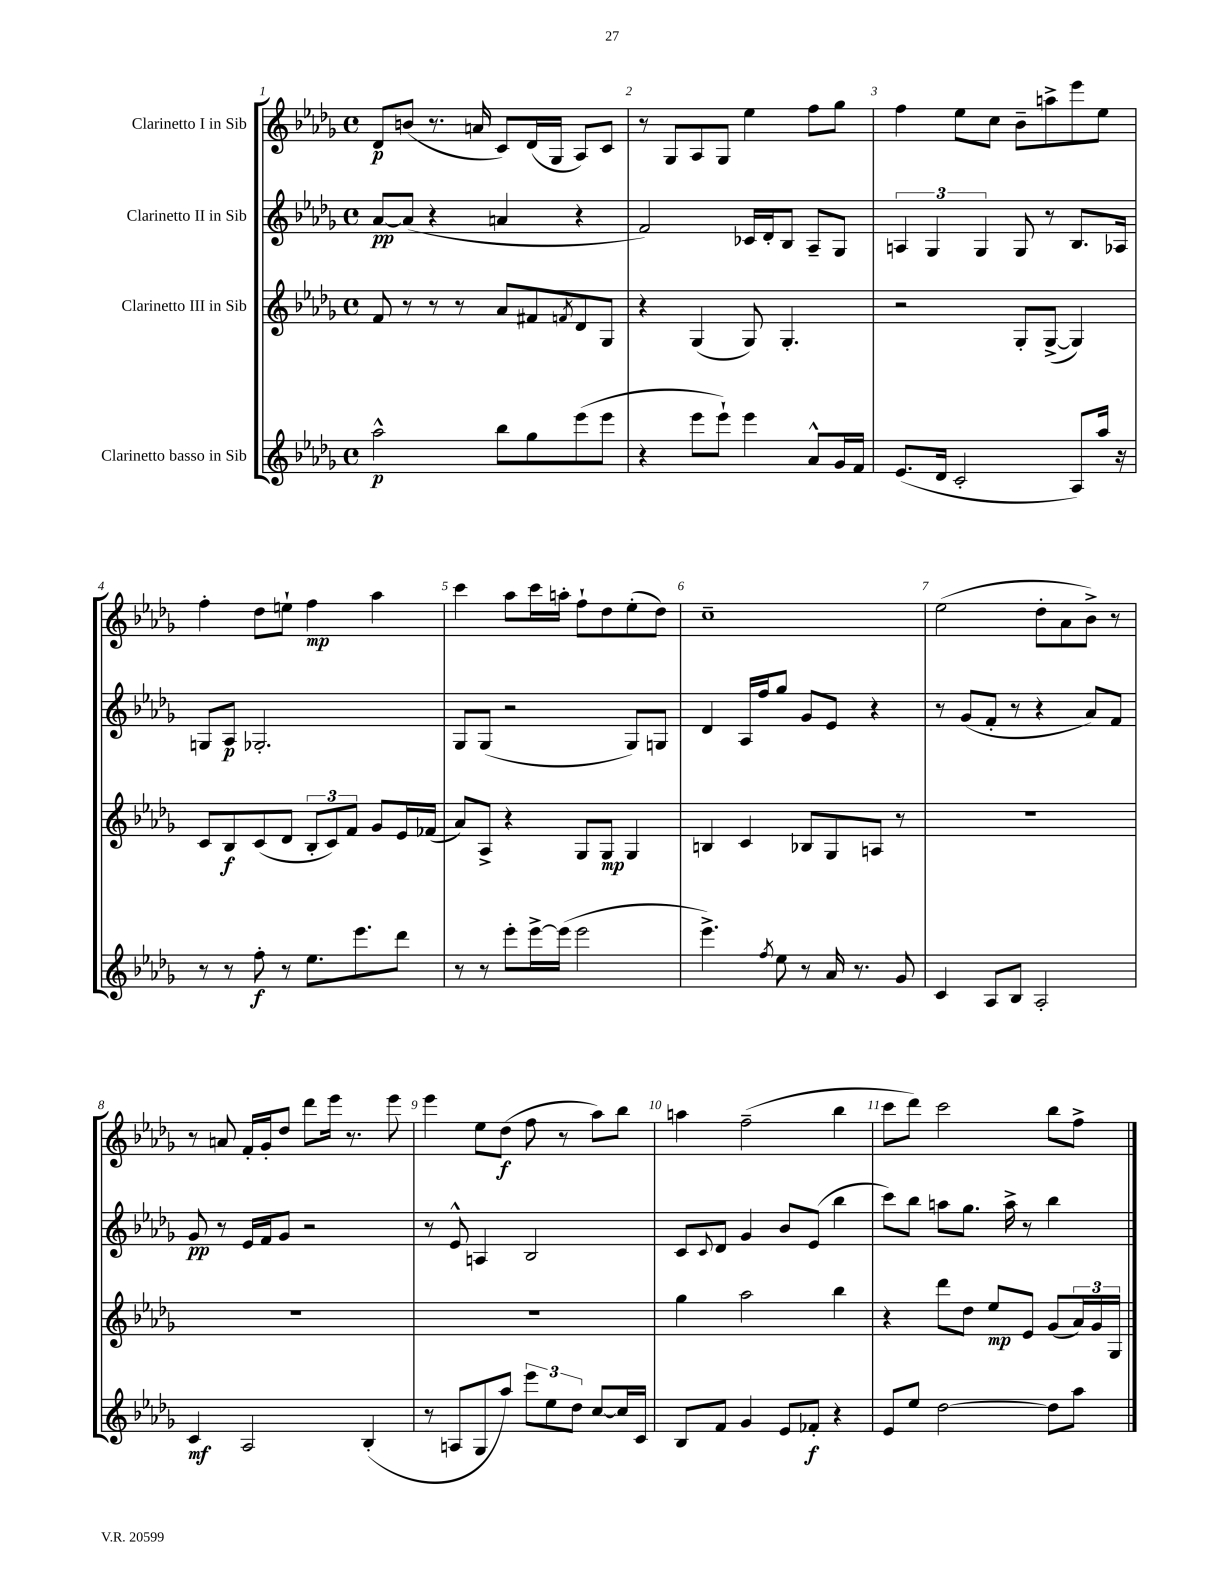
<<
\new StaffGroup <<
\new Staff = "s0" \with { instrumentName = "Clarinetto I in Sib" } {
    \clef treble \key des \major \defaultTimeSignature \time 4/4
    des'8\p b'8( r8. a'16 c'8) des'16( ges16 aes8) c'8 |
    r8 ges8 aes8 ges8 ees''4 f''8 ges''8 |
    f''4 ees''8 c''8 bes'8-- a''8-> ees'''8 ees''8 |
    f''4-. des''8 e''8-! f''4\mp aes''4 |
    c'''4 aes''8 c'''16 a''16-. f''8-! des''8 ees''8-.( des''8) |
    c''1-- |
    ees''2( des''8-. aes'8 bes'8->) r8 |
    r8 a'8 f'16-. ges'16-. des''8 des'''8 ees'''16 r8. ees'''8 |
    ees'''4 ees''8 des''8\f( f''8 r8 aes''8) bes''8 |
    a''4 f''2--( bes''4 |
    c'''8 des'''8) c'''2 bes''8 f''8-> \bar "|." |
}
\new Staff = "s1" \with { instrumentName = "Clarinetto II in Sib" } {
    \clef treble \key des \major \defaultTimeSignature \time 4/4
    aes'8~\pp aes'8( r4 a'4 r4 |
    f'2) ces'16 des'16-. bes8 aes8-- ges8 |
    \tuplet 3/2 { a4 ges4 ges4 } ges8 r8 bes8. aes16 |
    g8 aes8\p ges2.-. |
    ges8 ges8( r2 ges8) g8 |
    des'4 aes16 f''16 ges''8 ges'8 ees'8 r4 |
    r8 ges'8( f'8-. r8 r4 aes'8) f'8 |
    ges'8\pp r8 ees'16 f'16 ges'8 r2 |
    r8 ees'8-^ a4 bes2 |
    c'8 \appoggiatura { c'8 } des'8 ges'4 bes'8 ees'8( bes''4 |
    c'''8) bes''8 a''8 ges''8. a''16-> r8 bes''4 \bar "|." |
}
\new Staff = "s2" \with { instrumentName = "Clarinetto III in Sib" } {
    \clef treble \key des \major \defaultTimeSignature \time 4/4
    f'8 r8 r8 r8 aes'8 fis'8 \acciaccatura { f'8 } des'8 ges8 |
    r4 ges4( ges8) ges4.-. |
    r2 ges8-. ges8~->( ges4) |
    c'8 bes8\f c'8( des'8 \tuplet 3/2 { bes8-. c'8) f'8 } ges'8 ees'16 fes'16( |
    aes'8) aes8-> r4 ges8 ges8\mp ges4 |
    b4 c'4 bes8 ges8 a8 r8 |
    R1 |
    R1 |
    R1 |
    ges''4 aes''2 bes''4 |
    r4 des'''8 des''8 ees''8\mp ees'8 ges'8( \tuplet 3/2 { aes'16) ges'16 ges16 } \bar "|." |
}
\new Staff = "s3" \with { instrumentName = "Clarinetto basso in Sib" } {
    \clef treble \key des \major \defaultTimeSignature \time 4/4
    aes''2-^\p bes''8 ges''8 ees'''8( ees'''8 |
    r4 ees'''8 ees'''8-!) ees'''4 aes'8-^ ges'16 f'16 |
    ees'8.( des'16 c'2-. aes8) aes''16 r16 |
    r8 r8 f''8-.\f r8 ees''8. ees'''8. des'''8 |
    r8 r8 ees'''8-. ees'''16~-> ees'''16( ees'''2 |
    ees'''4.->) \acciaccatura { f''8 } ees''8 r8 aes'16 r8. ges'8 |
    c'4 aes8 bes8 aes2-. |
    c'4\mf aes2 bes4-.( |
    r8 a8 ges8 aes''8) \tuplet 3/2 { ees'''8 ees''8 des''8 } c''8~ c''16 c'16 |
    bes8 f'8 ges'4 ees'8 fes'8-.\f r4 |
    ees'8 ees''8 des''2~ des''8 aes''8 \bar "|." |
}
>>
>>
\layout { \context { \Score \override BarNumber.break-visibility = ##(#f #t #t) barNumberVisibility = #all-bar-numbers-visible } }
